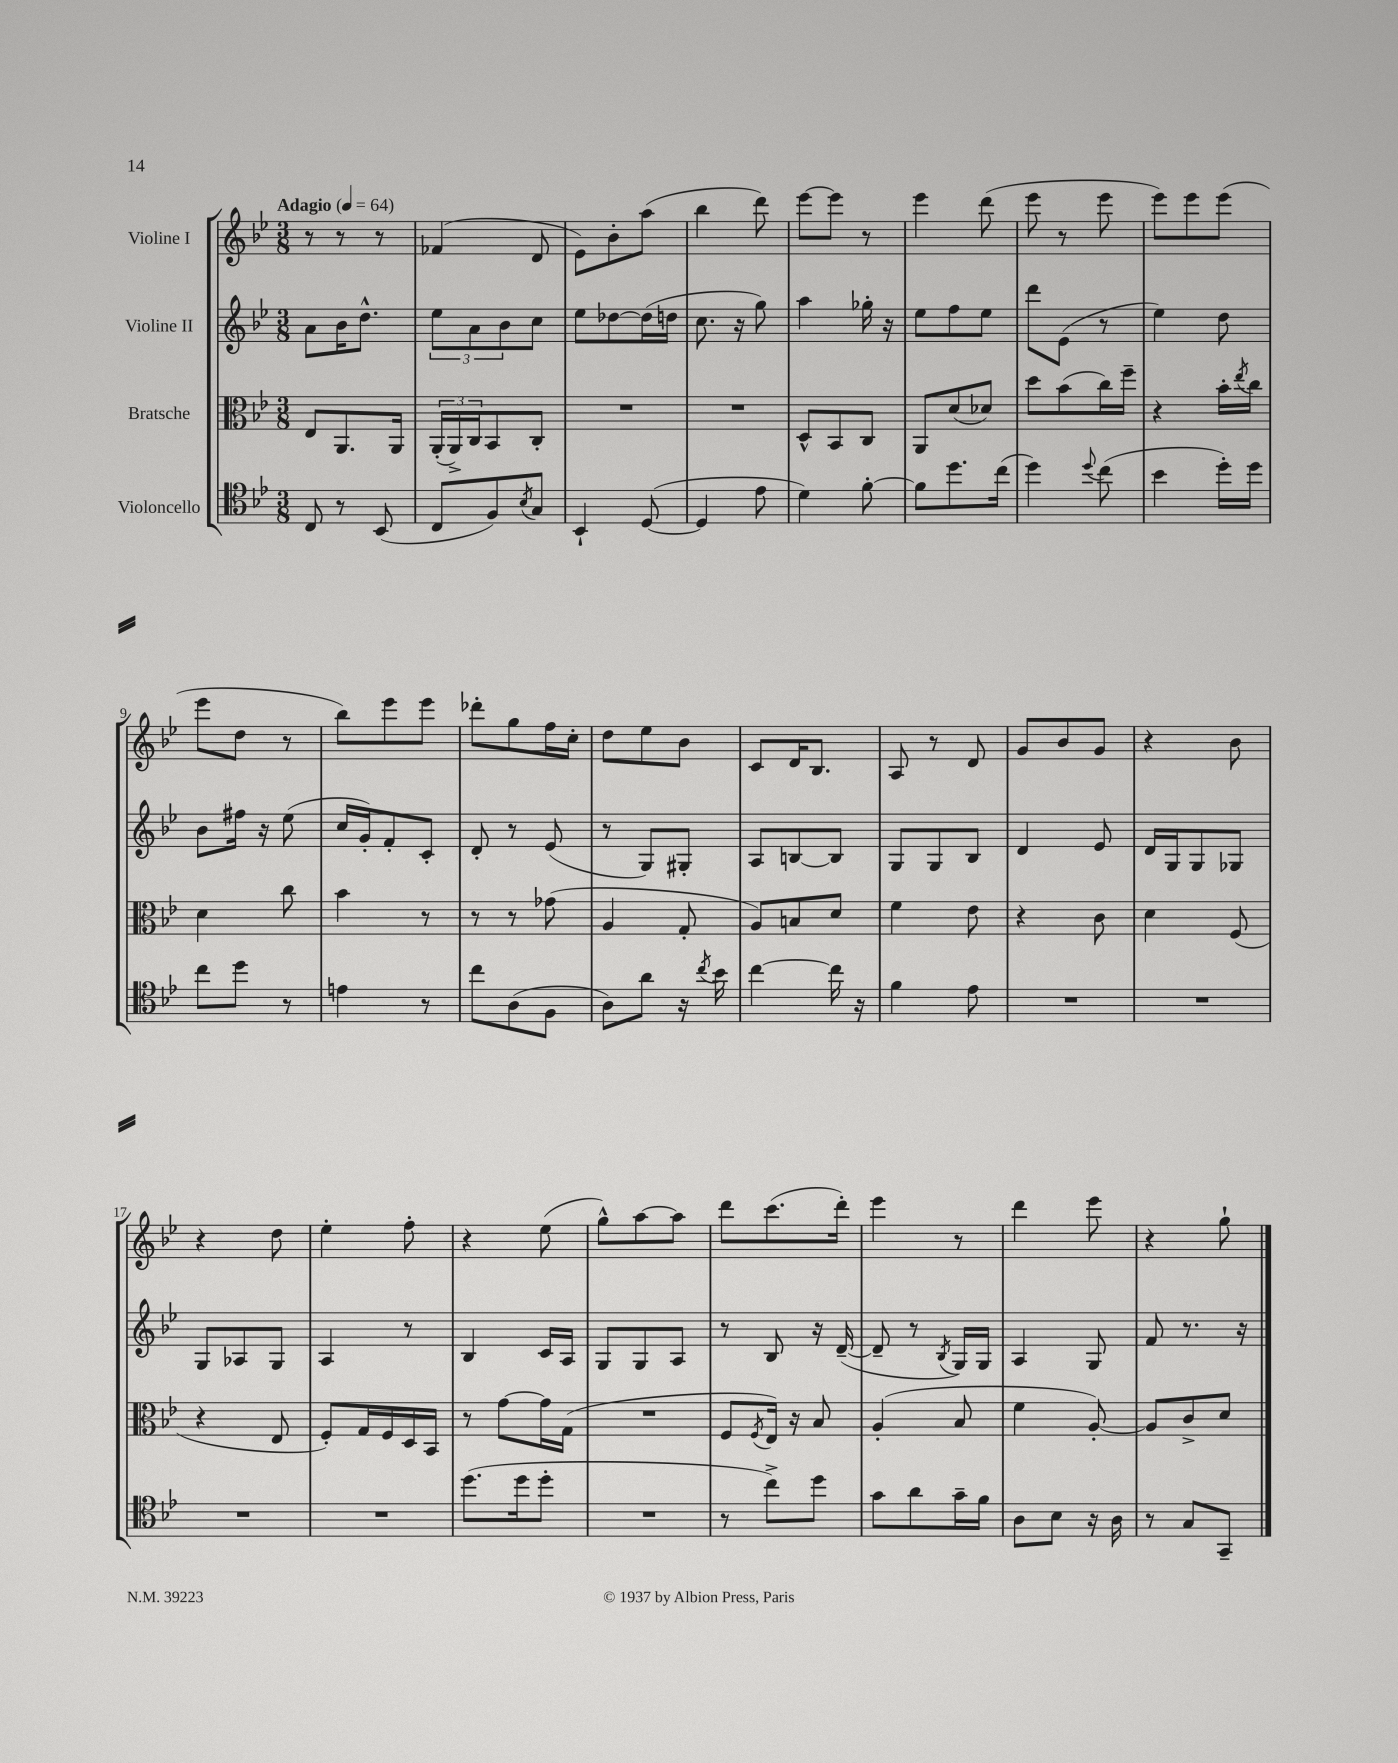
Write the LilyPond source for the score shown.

<<
\new StaffGroup <<
\new Staff = "s0" \with { instrumentName = "Violine I" } {
    \clef treble \key bes \major \numericTimeSignature \time 3/8 \tempo "Adagio" 4 = 64
    r8 r8 r8 |
    fes'4( d'8 |
    ees'8) bes'8-. a''8( |
    bes''4 d'''8) |
    ees'''8~ ees'''8 r8 |
    ees'''4 d'''8( |
    ees'''8 r8 ees'''8 |
    ees'''8) ees'''8 ees'''8( |
    ees'''8 d''8 r8 |
    bes''8) ees'''8 ees'''8 |
    des'''8-. g''8 f''16 c''16-. |
    d''8 ees''8 bes'8 |
    c'8 d'16 bes8. |
    a8 r8 d'8 |
    g'8 bes'8 g'8 |
    r4 bes'8 |
    r4 d''8 |
    ees''4-. f''8-. |
    r4 ees''8( |
    g''8-^) a''8~ a''8 |
    d'''8 c'''8.( d'''16-.) |
    ees'''4 r8 |
    d'''4 ees'''8 |
    r4 g''8-! \bar "|." |
}
\new Staff = "s1" \with { instrumentName = "Violine II" } {
    \clef treble \key bes \major \numericTimeSignature \time 3/8
    a'8 bes'16 d''8.-^ |
    \tuplet 3/2 { ees''8 a'8 bes'8 } c''8 |
    ees''8 des''8~ des''16( d''16 |
    c''8. r16 g''8) |
    a''4 ges''16-. r16 |
    ees''8 f''8 ees''8 |
    d'''8 ees'8( r8 |
    ees''4) d''8 |
    bes'8 fis''16 r16 ees''8( |
    c''16 g'16-.) f'8-. c'8-. |
    d'8-. r8 ees'8( |
    r8 g8) gis8-. |
    a8 b8~ b8 |
    g8 g8 bes8 |
    d'4 ees'8 |
    d'16 g16 g8 ges8 |
    g8 aes8 g8 |
    a4 r8 |
    bes4 c'16 a16 |
    g8 g8 a8 |
    r8 bes8 r16 d'16~--( |
    d'8-- r8 \acciaccatura { bes8 } g16) g16 |
    a4 g8 |
    f'8 r8. r16 \bar "|." |
}
\new Staff = "s2" \with { instrumentName = "Bratsche" } {
    \clef alto \key bes \major \numericTimeSignature \time 3/8
    ees8 a,8. a,16 |
    \tuplet 3/2 { a,16-.( a,16->) c16 } bes,8 c8-. |
    R4. |
    R4. |
    d8-^ bes,8 c8 |
    a,8 d'8( des'8) |
    d''8 bes'8( c''16) f''16-- |
    r4 bes'16-. \acciaccatura { ees''8 } c''16 |
    d'4 c''8 |
    bes'4 r8 |
    r8 r8 ges'8( |
    a4 g8-. |
    a8) b8 d'8 |
    f'4 ees'8 |
    r4 c'8 |
    d'4 f8( |
    r4 ees8 |
    f8-.) g16 f16 d16 bes,16 |
    r8 g'8~ g'16 g16( |
    R4. |
    f8 \acciaccatura { f8 } ees16) r16 bes8 |
    a4-.( bes8 |
    f'4 a8~-.) |
    a8 c'8-> d'8 \bar "|." |
}
\new Staff = "s3" \with { instrumentName = "Violoncello" } {
    \clef tenor \key bes \major \numericTimeSignature \time 3/8
    c8 r8 bes,8( |
    c8 f8) \acciaccatura { bes8 } g8 |
    bes,4-! d8~( |
    d4 ees'8 |
    d'4) f'8~-. |
    f'8 d''8. c''16( |
    d''4) \appoggiatura { d''8 } c''8( |
    bes'4 d''16-.) d''16 |
    c''8 d''8 r8 |
    e'4 r8 |
    c''8 a8( f8 |
    a8) a'8 r16 \acciaccatura { c''8 } bes'16 |
    c''4~ c''16 r16 |
    f'4 ees'8 |
    R4. |
    R4. |
    R4. |
    R4. |
    d''8.( d''16 d''8-. |
    R4. |
    r8 c''8->) d''8 |
    g'8 a'8 g'16-- f'16 |
    a8 bes8 r16 a16 |
    r8 g8 g,8-- \bar "|." |
}
>>
>>
